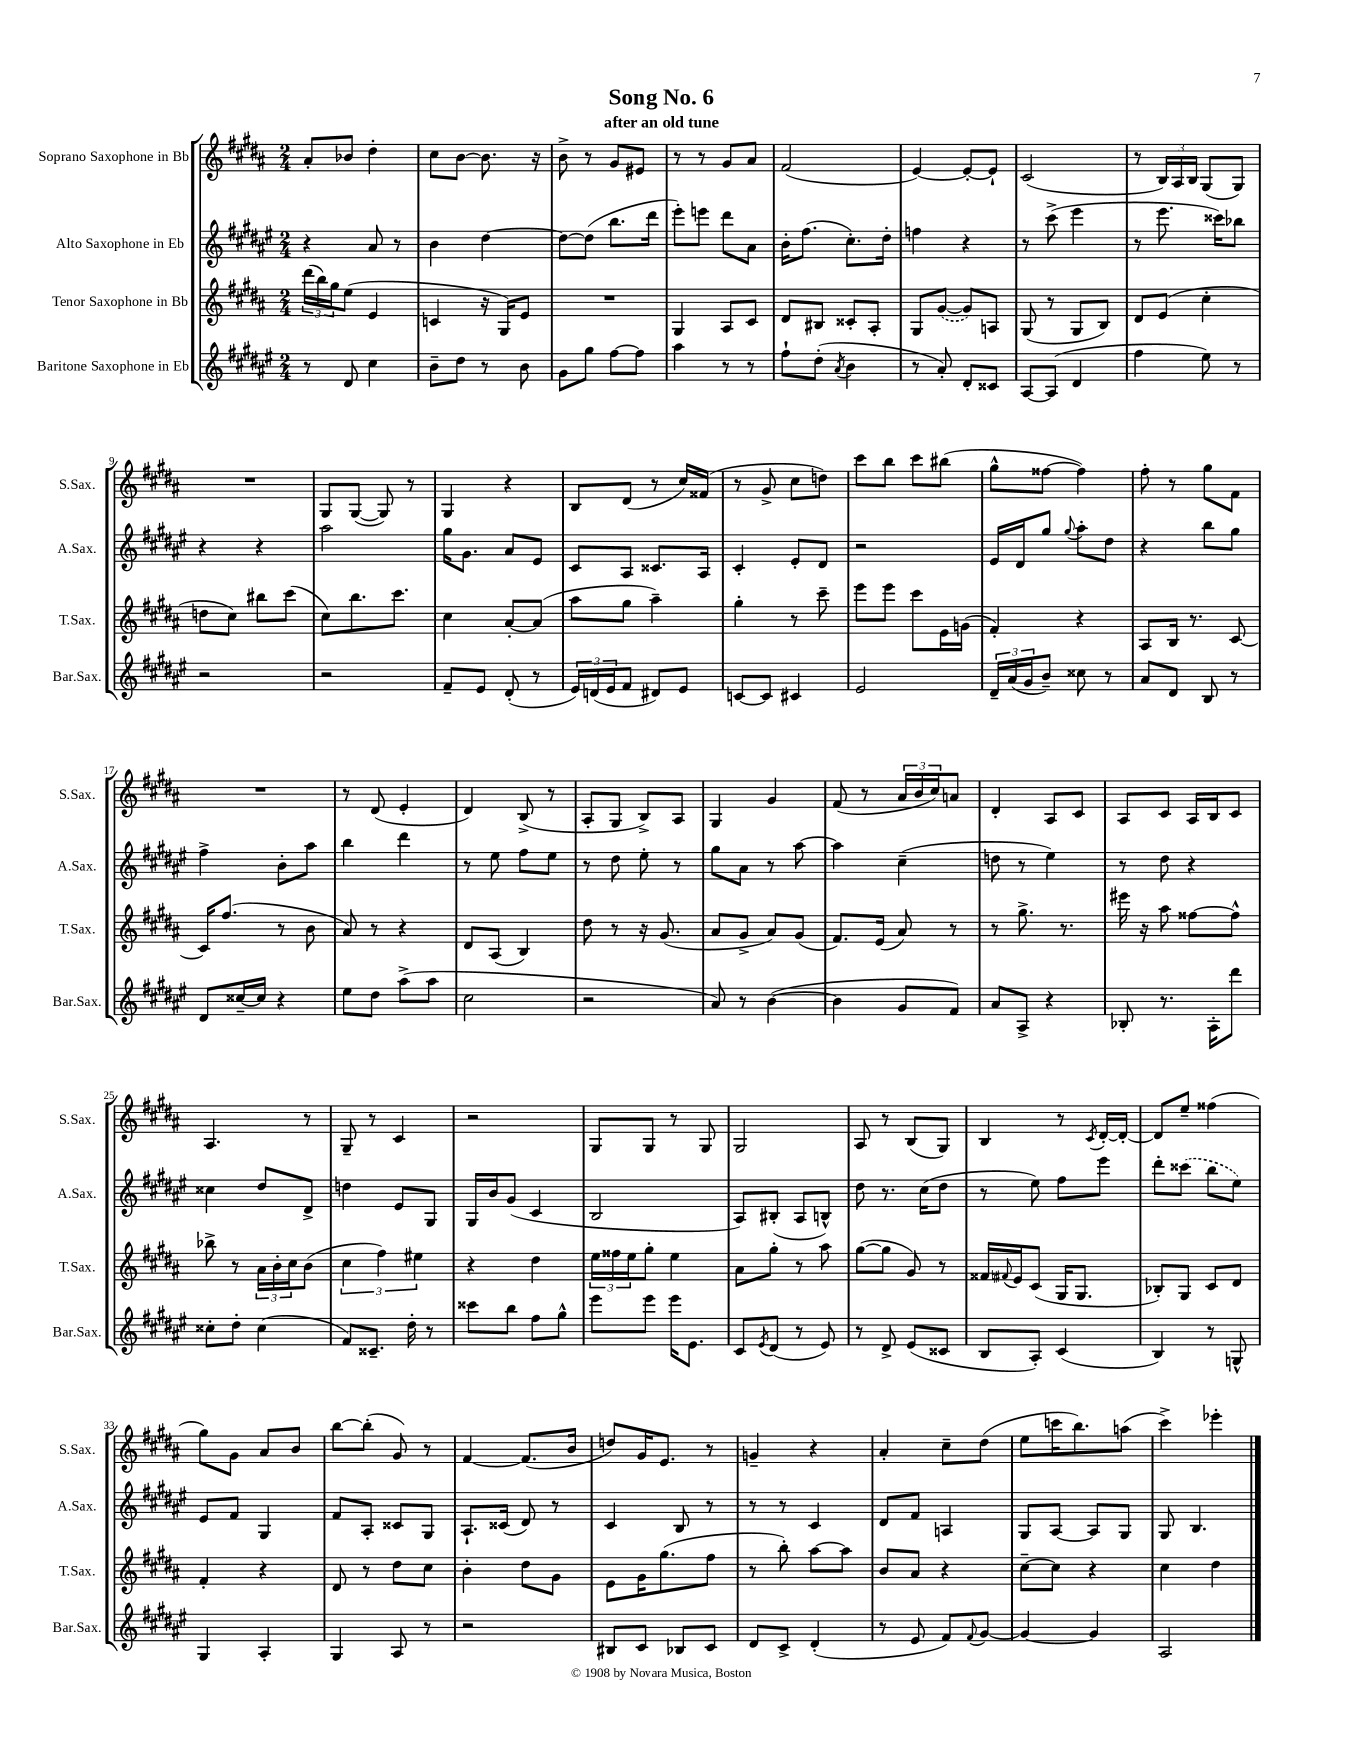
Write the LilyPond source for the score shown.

\header { title = "Song No. 6" subtitle = "after an old tune" }
<<
\new StaffGroup <<
\new Staff = "s0" \with { instrumentName = "Soprano Saxophone in Bb" shortInstrumentName = "S.Sax." } {
    \clef treble \key b \major \numericTimeSignature \time 2/4
    ais'8-. bes'8 dis''4-. |
    cis''8 b'8~ b'8. r16 |
    b'8-> r8 gis'8 eis'8 |
    r8 r8 gis'8 ais'8 |
    fis'2( |
    e'4~) e'8~-. e'8-! |
    cis'2( |
    r8 \tuplet 3/2 { b16) ais16 b16 } gis8( gis8) |
    R2 |
    gis8 gis8~( gis8) r8 |
    gis4 r4 |
    b8 dis'8( r8 cis''16) fisis'16( |
    r8 gis'8-> cis''8 d''8) |
    cis'''8 b''8 cis'''8 bis''8( |
    gis''8-^ fisis''8~ fisis''4) |
    fis''8-. r8 gis''8 fis'8 |
    R2 |
    r8 dis'8( e'4-. |
    dis'4) b8->( r8 |
    ais8-. gis8 b8->) ais8 |
    gis4 gis'4 |
    fis'8( r8 \tuplet 3/2 { ais'16 b'16 cis''16) } a'8 |
    dis'4-. ais8 cis'8 |
    ais8 cis'8 ais16 b16 cis'8 |
    ais4. r8 |
    gis8-- r8 cis'4 |
    r2 |
    gis8 gis8 r8 gis8 |
    gis2 |
    ais8 r8 b8( gis8) |
    b4 r8 \acciaccatura { cis'8 } dis'16~-. dis'16~-. |
    dis'8 e''8-- fisis''4( |
    gis''8) gis'8 ais'8 b'8 |
    b''8~ b''8-.( gis'8) r8 |
    fis'4~ fis'8.( b'16 |
    d''8) gis'16 e'8. r8 |
    g'4-- r4 |
    ais'4-. cis''8-- dis''8( |
    e''8 c'''16 b''8.) a''8( |
    cis'''4->) ees'''4-. \bar "|." |
}
\new Staff = "s1" \with { instrumentName = "Alto Saxophone in Eb" shortInstrumentName = "A.Sax." } {
    \clef treble \key fis \major \numericTimeSignature \time 2/4
    r4 ais'8 r8 |
    b'4 dis''4~ |
    dis''8~ dis''8( b''8. dis'''16 |
    eis'''8-.) e'''8 dis'''8 ais'8 |
    b'16-. fis''8.( cis''8.-.) dis''16-. |
    f''4 r4 |
    r8 cis'''8->( eis'''4 |
    r8 eis'''8. cisis'''16) bes''8 |
    r4 r4 |
    ais''2 |
    gis''16 gis'8. ais'8 eis'8 |
    cis'8 ais8 cisis'8. ais16 |
    cis'4-. eis'8-. dis'8 |
    r2 |
    eis'16 dis'16 gis''8 \appoggiatura { gis''8 } ais''8-. dis''8 |
    r4 b''8 gis''8 |
    fis''4-> b'8-. ais''8 |
    b''4 dis'''4 |
    r8 eis''8 fis''8 eis''8 |
    r8 dis''8 eis''8-. r8 |
    gis''8 ais'8 r8 ais''8~ |
    ais''4 cis''4--( |
    d''8 r8 eis''4) |
    r8 dis''8 r4 |
    cisis''4 dis''8 dis'8-> |
    d''4 eis'8 gis8 |
    gis16 b'16 gis'8( cis'4 |
    b2 |
    ais8) bis8-.( ais8 b8-^) |
    dis''8 r8. cis''16( dis''8 |
    r8 eis''8) fis''8 eis'''8 |
    dis'''8-. \once \slurDashed cisis'''8( b''8 eis''8) |
    eis'8 fis'8 gis4 |
    fis'8 ais8-. cisis'8 gis8 |
    ais8.-! cisis'16( dis'8) r8 |
    cis'4 b8 r8 |
    r8 r8 cis'4 |
    dis'8 fis'8 a4 |
    gis8 ais8~ ais8 gis8 |
    gis8 b4. \bar "|." |
}
\new Staff = "s2" \with { instrumentName = "Tenor Saxophone in Bb" shortInstrumentName = "T.Sax." } {
    \clef treble \key b \major \numericTimeSignature \time 2/4
    \tuplet 3/2 { dis'''16( b''16) gis''16 } e''8( e'4 |
    c'4 r16 gis16) e'8 |
    R2 |
    gis4 ais8 cis'8 |
    dis'8 bis8 cisis'8-. ais8-. |
    gis8 \once \slurDashed gis'8~( gis'8) a8 |
    gis8( r8 gis8 b8) |
    dis'8 e'8( cis''4-. |
    d''8 cis''8) bis''8 cis'''8( |
    cis''8) b''8. cis'''8. |
    cis''4 ais'8~-. ais'8( |
    ais''8 gis''8 ais''4--) |
    gis''4-. r8 cis'''8-- |
    e'''8 e'''8 cis'''8 e'16 g'16( |
    fis'4-.) r4 |
    ais8 b16 r8. cis'8~ |
    cis'16 fis''8.( r8 b'8 |
    ais'8) r8 r4 |
    dis'8 ais8( b4) |
    dis''8 r8 r16 gis'8.( |
    ais'8 gis'8-> ais'8) gis'8( |
    fis'8.) e'16( ais'8) r8 |
    r8 gis''8.-> r8. |
    eis'''16 r16 ais''8 fisis''8~ fisis''8-^ |
    bes''8-> r8 \tuplet 3/2 { ais'16 b'16-. cis''16 } b'8( |
    \tuplet 3/2 { cis''4 fis''4) eis''4 } |
    r4 dis''4 |
    \tuplet 3/2 { e''16 fisis''16 e''16 } gis''8-. e''4 |
    ais'8 gis''8-. r8 ais''8 |
    gis''8~( gis''8 gis'8) r8 |
    fisis'16 \appoggiatura { fis'8 } e'16 cis'8( gis16 gis8. |
    bes8-.) gis8 cis'8 dis'8 |
    fis'4-. r4 |
    dis'8 r8 dis''8 cis''8 |
    b'4-. dis''8 gis'8 |
    e'8 gis'16 gis''8.( fis''8 |
    r8 b''8-.) ais''8~ ais''8 |
    b'8 ais'8 r4 |
    cis''8~-- cis''8 r4 |
    cis''4 dis''4 \bar "|." |
}
\new Staff = "s3" \with { instrumentName = "Baritone Saxophone in Eb" shortInstrumentName = "Bar.Sax." } {
    \clef treble \key fis \major \numericTimeSignature \time 2/4
    r8 dis'8 cis''4 |
    b'8-- dis''8 r8 b'8 |
    gis'8 gis''8 fis''8~ fis''8 |
    ais''4 r8 r8 |
    fis''8-! dis''8-.( \acciaccatura { ais'8 } b'4 |
    r8 ais'8-.) dis'8-. cisis'8 |
    ais8~ ais8( dis'4 |
    fis''4 eis''8) r8 |
    r2 |
    r2 |
    fis'8-- eis'8 dis'8-.( r8 |
    \tuplet 3/2 { eis'16) d'16( eis'16 } fis'8 dis'8) eis'8 |
    c'8~ c'8 cis'4 |
    eis'2 |
    \tuplet 3/2 { dis'16-- ais'16( gis'16 } b'8--) cisis''8 r8 |
    ais'8 dis'8 b8 r8 |
    dis'8 cisis''16~-- cisis''16 r4 |
    eis''8 dis''8 ais''8->( ais''8 |
    cis''2 |
    r2 |
    ais'8) r8 b'4~( |
    b'4 gis'8 fis'8) |
    ais'8 ais8-> r4 |
    bes8-. r8. ais16-. dis'''8 |
    cisis''8-. dis''8-. cisis''4( |
    fis'8) cisis'8.-- dis''16-. r8 |
    cisis'''8 b''8 fis''8 gis''8-^ |
    eis'''8 eis'''8 eis'''16 eis'8. |
    cis'8 \acciaccatura { eis'8 } dis'8( r8 eis'8) |
    r8 dis'8-> eis'8( cisis'8 |
    b8 ais8-.) cis'4( |
    b4) r8 g8-^ |
    gis4 ais4-. |
    gis4 ais8 r8 |
    r2 |
    bis8 cis'8 bes8 cis'8 |
    dis'8 cis'8-> dis'4-.( |
    r8 eis'8 fis'8) \appoggiatura { fis'8 } gis'8~ |
    gis'4~ gis'4 |
    ais2 \bar "|." |
}
>>
>>
